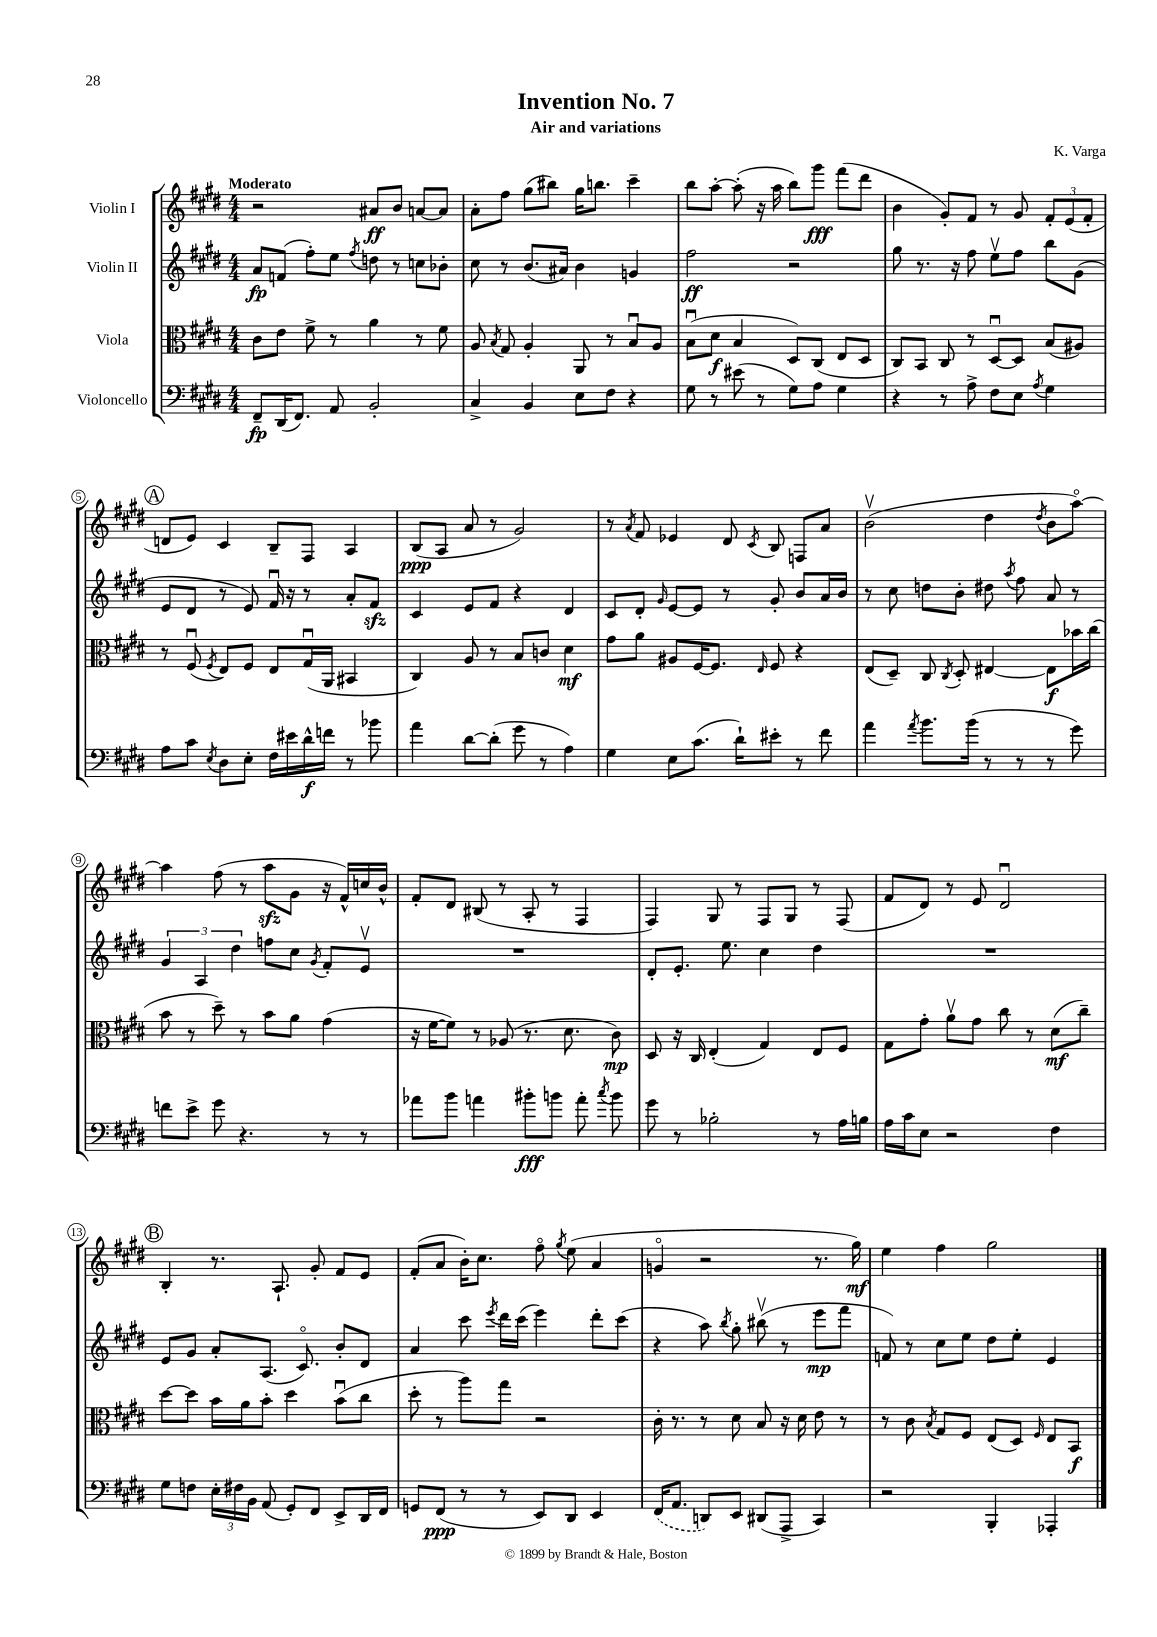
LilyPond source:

\header { title = "Invention No. 7" composer = "K. Varga" subtitle = "Air and variations" }
<<
\new StaffGroup <<
\new Staff = "s0" \with { instrumentName = "Violin I" } {
    \clef treble \key e \major \numericTimeSignature \time 4/4 \tempo "Moderato"
    \autoBeamOff r2 ais'8[\ff b'8] a'8[~ a'8] |
    a'8[-. fis''8] gis''8[( bis''8]) gis''16[ b''8.] cis'''4-- |
    b''8[ a''8]~-. a''8-.( r16 a''16 b''8[) gis'''8]\fff fis'''8[( dis'''8] |
    b'4 gis'8[-.) fis'8] r8 gis'8 \tuplet 3/2 { fis'8[-. e'8( fis'8]-. } |
    \mark \markup { \circle "A" } d'8[ e'8]) cis'4 b8[-- fis8] a4 |
    b8[\ppp( a8] a'8 r8 gis'2) |
    r8 \acciaccatura { a'8 } fis'8 ees'4 dis'8 \acciaccatura { cis'8 } b8 f8[ a'8] |
    b'2\upbow( dis''4 \acciaccatura { dis''8 } b'8[ a''8]~\flageolet) |
    a''4 fis''8( r8 a''8[\sfz gis'8] r16 fis'16[-^) c''16 b'16]-^ |
    fis'8[-. dis'8] bis8( r8 a8-. r8 fis4 |
    fis4) gis8 r8 fis8[ gis8] r8 fis8( |
    fis'8[ dis'8]) r8 e'8 dis'2\downbow |
    \mark \markup { \circle "B" } b4-. r8. a8.-! gis'8-. fis'8[ e'8] |
    fis'8[-.( a'8] b'16[-.) cis''8.] fis''8\flageolet \acciaccatura { gis''8 } e''8( a'4 |
    g'4\flageolet r2 r8. gis''16\mf) |
    e''4 fis''4 gis''2 \bar "|." |
}
\new Staff = "s1" \with { instrumentName = "Violin II" } {
    \clef treble \key e \major \numericTimeSignature \time 4/4
    \autoBeamOff a'8[\fp f'8]( fis''8[-.) e''8] \acciaccatura { fis''8 } d''8 r8 c''8[ bes'8]-. |
    cis''8 r8 b'8.[( ais'16]) b'4 g'4 |
    fis''2\ff r2 |
    gis''8 r8. r16 fis''8 e''8[\upbow fis''8] b''8[ gis'8]( |
    \mark \markup { \circle "A" } e'8[ dis'8] r8 e'8) fis'16\downbow r16 r8 a'8[-. fis'8]\sfz |
    cis'4 e'8[ fis'8] r4 dis'4 |
    cis'8[ dis'8]-. \grace { gis'16 } e'8[~ e'8] r8 gis'8-. b'8[ a'16 b'16] |
    r8 cis''8 d''8[ b'8]-. dis''8 \acciaccatura { a''8 } fis''8 a'8 r8 |
    \tuplet 3/2 { gis'4 a4 dis''4 } f''8[ cis''8] \acciaccatura { gis'8 } fis'8[-. e'8]\upbow |
    R1 |
    dis'8[-. e'8.]-. e''8. cis''4 dis''4 |
    R1 |
    \mark \markup { \circle "B" } e'8[ gis'8] a'8[-. a8.]( cis'8.\flageolet) b'8[-. dis'8] |
    a'4 cis'''8 \acciaccatura { e'''8 } dis'''16[ cis'''16]( e'''4) dis'''8[-. cis'''8]( |
    r4 a''8) \acciaccatura { b''8 } gis''8-. bis''8\upbow( r8 e'''8[\mp fis'''8] |
    f'8) r8 cis''8[ e''8] dis''8[ e''8]-. e'4 \bar "|." |
}
\new Staff = "s2" \with { instrumentName = "Viola" } {
    \clef alto \key e \major \numericTimeSignature \time 4/4
    \autoBeamOff cis'8[ e'8] fis'8-> r8 a'4 r8 fis'8 |
    a8 \acciaccatura { b8 } gis8 a4-. a,8 r8 b8[\downbow a8] |
    b8[\downbow( dis'8]\f b4 dis8[) cis8]( e8[ dis8] |
    cis8[) b,8] cis8 r8 dis8[~\downbow dis8] b8[( ais8]) |
    \mark \markup { \circle "A" } r8 fis8\downbow( \acciaccatura { fis8 } e8[) fis8] e8[ gis16\downbow( a,16] bis,4 |
    cis4) a8 r8 b8[ c'8] dis'4\mf |
    gis'8[ a'8] ais8[ fis16~ fis8.] \grace { e16 } fis8 r4 |
    e8[( dis8]--) cis8 \acciaccatura { cis8 } dis8-. eis4~ eis8[\f bes'16 cis''16]( |
    b'8 r8 dis''8--) r8 b'8[ a'8] gis'4( |
    r16 fis'16[~ fis'8]) r8 aes8( r8. dis'8. cis'8\mp) |
    dis8 r16 cis16 e4-.( gis4) e8[ fis8] |
    gis8[ gis'8]-. a'8[\upbow gis'8] cis''8 r8 dis'8[\mf( cis''8]--) |
    \mark \markup { \circle "B" } dis''8[~ dis''8] b'16[ a'16 b'8]-. dis''4 b'8[\downbow( cis''8] |
    dis''8-. r8 a''8[) gis''8] r2 |
    cis'16-. r8. r8 dis'8 b8 r16 dis'16 e'8 r8 |
    r8 cis'8 \acciaccatura { b8 } gis8[ fis8] e8[( dis8]) \grace { fis16 } e8[ b,8]\f \bar "|." |
}
\new Staff = "s3" \with { instrumentName = "Violoncello" } {
    \clef bass \key e \major \numericTimeSignature \time 4/4
    \autoBeamOff fis,8[--\fp dis,16( fis,8.]) a,8 b,2-. |
    cis4-> b,4 e8[ fis8] r4 |
    gis8 r8 eis'8( r8 gis8[) a8] gis4 |
    r4 r8 a8-> fis8[ e8] \acciaccatura { a8 } gis4 |
    \mark \markup { \circle "A" } a8[ cis'8] \acciaccatura { e8 } dis8[ e8]-. fis16[ eis'16 dis'16-^\f f'16] r8 bes'8 |
    a'4 dis'8[~ dis'8]-.( gis'8 r8 a4) |
    gis4 e8[ cis'8.]( dis'16[-!) eis'8]-. r8 fis'8 |
    a'4 \acciaccatura { a'8 } b'8.[ b'16]( r8 r8 r8 gis'8) |
    f'8[ e'8]-> gis'8 r4. r8 r8 |
    aes'8[ b'8] a'4 bis'8[-.\fff b'8] a'8-. \acciaccatura { cis''8 } b'8 |
    gis'8 r8 bes2-. r8 a16[ b16] |
    a16[ cis'16 e8] r2 fis4 |
    \mark \markup { \circle "B" } gis8[ f8] \tuplet 3/2 { e16[-. fis16 b,16] } a,8( gis,8[-.) fis,8] e,8[-> dis,16 fis,16] |
    g,8[ fis,8]\ppp( r8 r8 e,8[) dis,8] e,4 |
    \once \slurDashed fis,16[( a,8.] d,8[) e,8] dis,8[( a,,8]-> cis,4) |
    r2 b,,4-. aes,,4-. \bar "|." |
}
>>
>>
\layout { \context { \Score \override BarNumber.stencil = #(make-stencil-circler 0.1 0.3 ly:text-interface::print) } }
